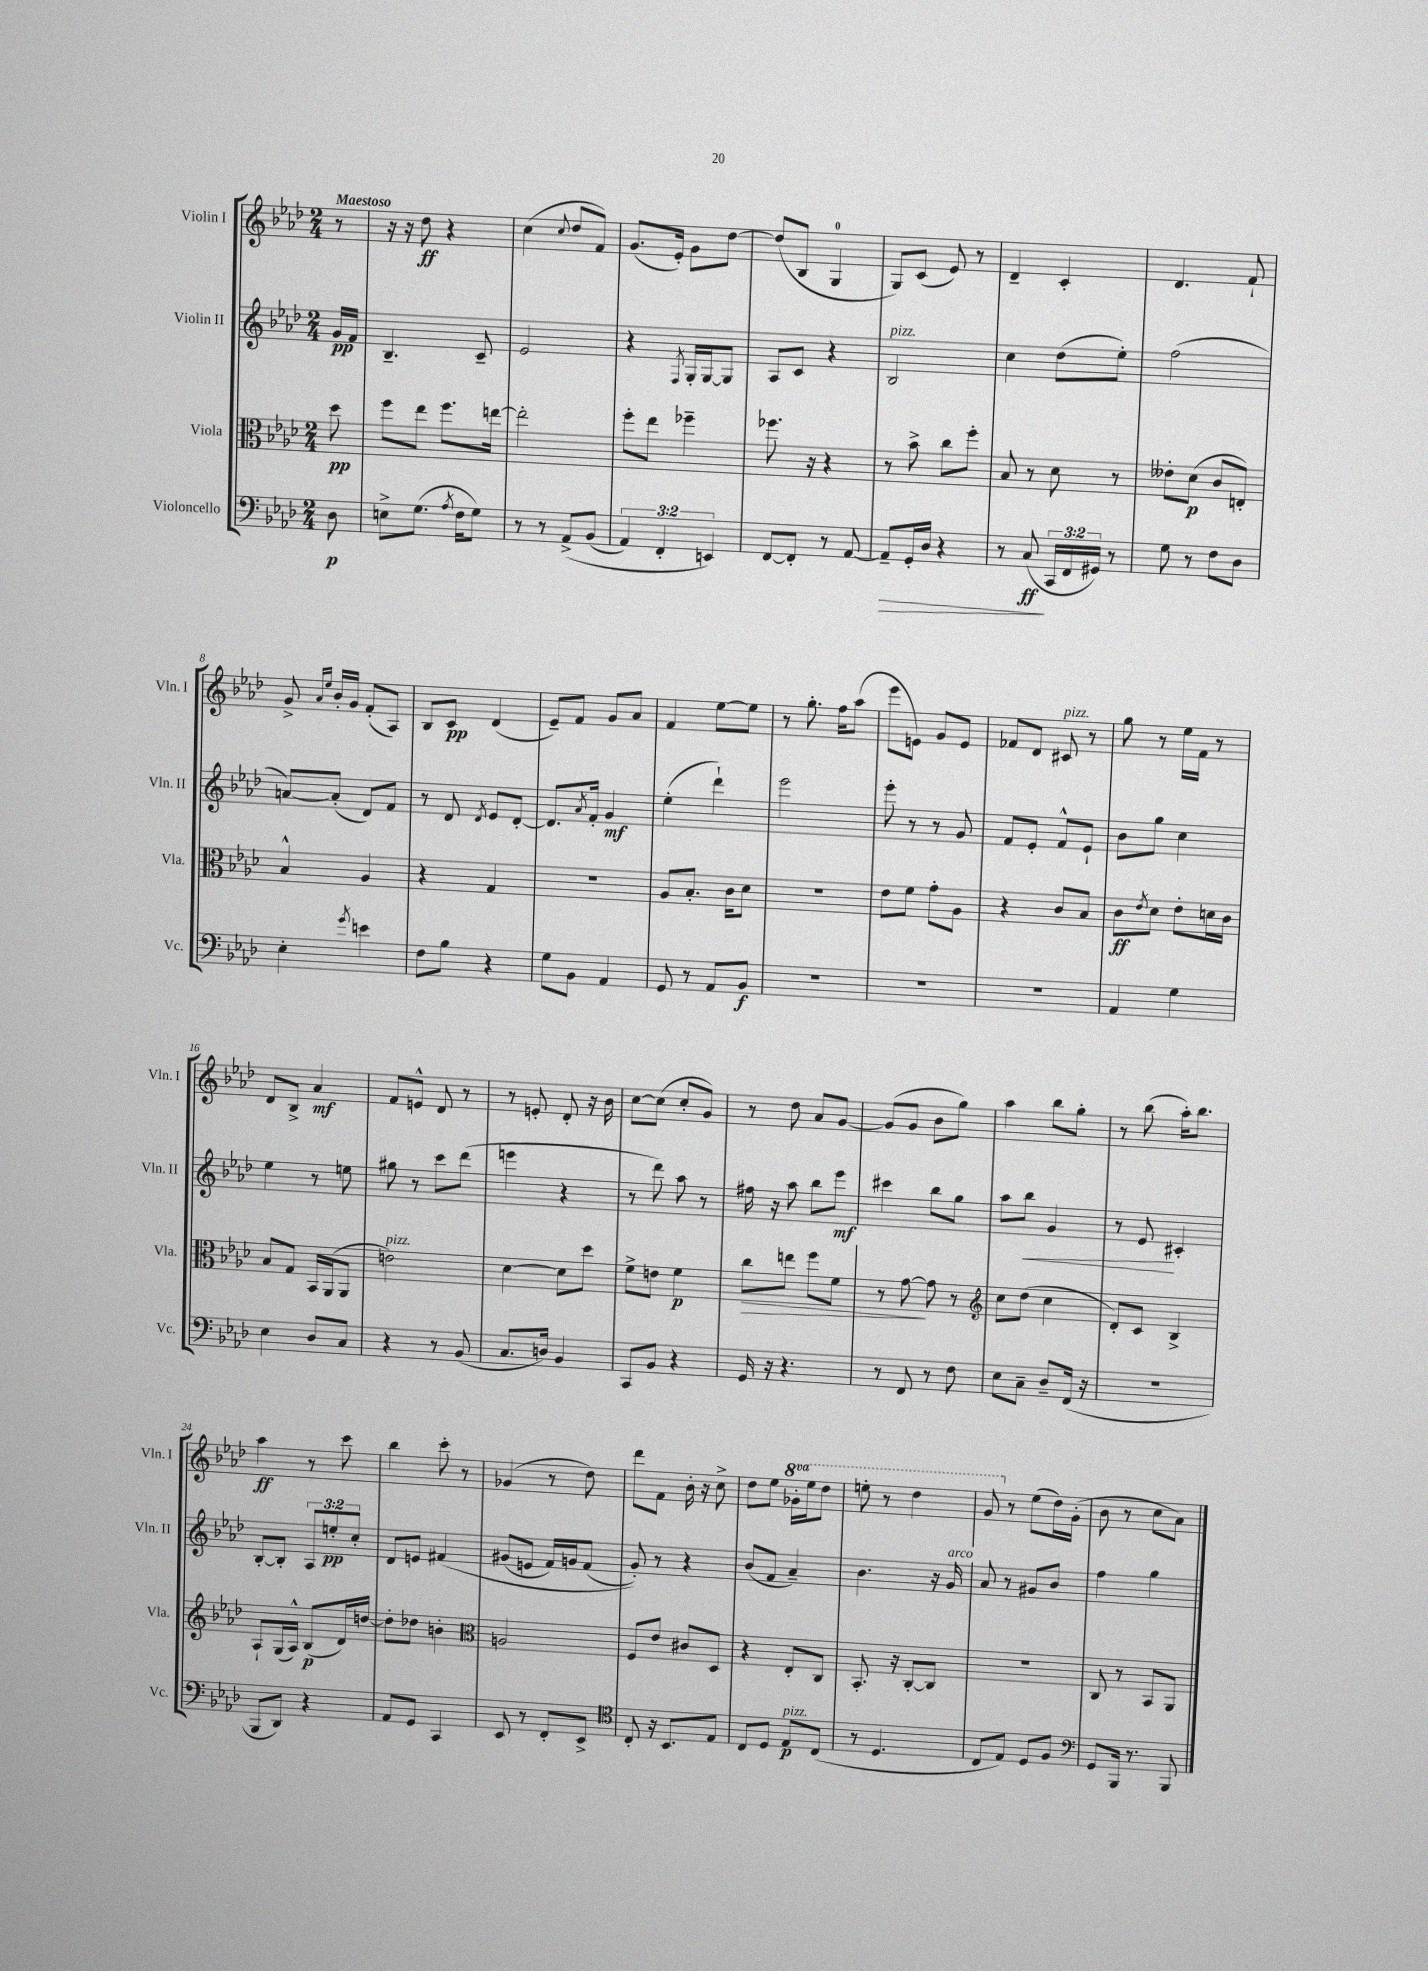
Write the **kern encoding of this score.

**kern	**kern	**kern	**kern
*staff4	*staff3	*staff2	*staff1
*clefF4	*clefC3	*clefG2	*clefG2
*k[b-e-a-d-]	*k[b-e-a-d-]	*k[b-e-a-d-]	*k[b-e-a-d-]
*M2/4	*M2/4	*M2/4	*M2/4
8D-	8dd-	16g	8r
.	.	16f	.
=	=	=	=
8E^	8ff	4.B-~	16r
.	.	.	16r
(8.G	8ee-	.	8dd-
.	8.ff	.	4r
8qA-	.	.	.
16F	.	.	.
8G)	.	8c~	.
.	[16ee	.	.
=	=	=	=
8r	2ee']	2e-	(4cc
8r	.	.	.
.	.	.	8qqcc
&(8AA-^	.	.	8dd-
(8BB-	.	.	8f)
=	=	=	=
6AA-)	8ff'	4r	(8.g
.	8ee-	.	.
6FF'	.	.	.
.	.	.	16e-')
.	.	8qF	.
.	4ff-~	16G'	8g
.	.	[16G	.
6EE&)	.	.	.
.	.	8G]	[8dd-
=	=	=	=
[8FF	8.ff-	8A-	(8dd-]
8FF']	.	8c	8B-
.	16r	.	.
8r	4r	4r	4G
[8AA-	.	.	.
=	=	=	=
8AA-~]	8r	2B-	8G)
16GG'	8b-^	.	(8c
16D-	.	.	.
4r	8cc	.	8e-)
.	8ff'	.	8r
=	=	=	=
8r	8B-	4cc	4d-~
(8C	8r	.	.
24CC	8d-	(8dd-	4c'
24FF	.	.	.
24GG#)	.	.	.
8r	8r	8ee-')	.
=	=	=	=
8G	8e--'	(2ff	4.d-
8r	(8d-	.	.
8F	8c	.	.
8D-	8E')	.	8f`
=	=	=	=
4E-'	4B-^^	[8a)	8g^
.	.	.	16qqa-
.	.	.	16qqee-
.	.	(8a']	16b-'
.	.	.	16g
8qg	.	.	.
4e	4A-	8d-)	(8f'
.	.	8f	8A-)
=	=	=	=
8F	4r	8r	8B-
8B-	.	8d-	8c
.	.	8qd-	.
4r	4G	8e-	(4d-
.	.	[8d-'	.
=	=	=	=
8G	2r	8.d-]	8e-~)
8BB-	.	.	8f
.	.	8qa-	.
.	.	16f'	.
4AA-	.	4g	8g
.	.	.	8a-
=	=	=	=
8GG	8A-	(4ee-'	4f
8r	8.B-'	.	.
8AA-	.	4ddd-`)	[8ee-
.	16c	.	.
8BB-	8d-	.	8ee-]
=	=	=	=
2r	2r	2eee-	8r
.	.	.	8.gg'
.	.	.	16ff
.	.	.	(8aa-
=	=	=	=
2r	8e-	8eee-'	8eee-
.	8f	8r	8e)
.	8g'	8r	8g
.	8A-	8g	8e
=	=	=	=
2r	4r	8f	8f-
.	.	8e-'	8d-
.	8c	8f^^	8c#
.	8B-	8e-`	8r
=	=	=	=
4AA-	8c	8b-	8gg
.	8qe-	.	.
.	8d-	8gg	8r
4G	8e-'	4cc	16ee-
.	.	.	16f
.	16d	.	8r
.	16c	.	.
=	=	=	=
4E-	8B-	4ee-	8d-
.	8G	.	8B-^
8D-	16BB-	8r	4a-
.	(16AA-	.	.
8C	8AA-	8ee	.
=	=	=	=
4r	2e)	8gg#	8f
.	.	8r	8e^^
8r	.	8ccc	8d-
(8BB-	.	(8ddd-	8r
=	=	=	=
8.C	[4d-	4eee	8r
.	.	.	8e'
16D)	.	.	.
4BB-	8d-]	4r	8d-'
.	8dd-	.	16r
.	.	.	16b-
=	=	=	=
8CC	8f^	8r	[8cc
8BB-	8e	8ddd-)	(8cc]
4r	4f	8aa-	8cc'
.	.	8r	8g)
=	=	=	=
16GG	8cc	16ff#	8r
16r	.	16r	.
4.r	8ee	8aa-	8dd-
.	8ff	8bb-	8a-
.	8f	8eee-	[8g
=	=	=	=
8r	8r	4ccc#	(8g]
8FF	[8g	.	8g
8r	8g]	8bb-	8b-
8F	8r	8gg	8gg)
=	=	=	=
*	*clefG2	*	*
8E-	8cc	8aa-	4aa-
8C~	(8dd-	8bb-	.
8D-~	4cc	4g	8bb-
(16FF	.	.	8gg'
16r	.	.	.
=	=	=	=
2r	8d-')	8r	8r
.	8c	8e-	(8bb-
.	4B-^	4c#'	16aa-')
.	.	.	8.bb-
=	=	=	=
8BBB-	8A-`	[8B-'	4aa-
8DD-)	(16G	8B-']	.
.	16A-^^)	.	.
4r	(8B-	12A-	8r
.	.	12ee'	.
.	16d-)	.	8ccc
.	.	12cc'	.
.	[16dd	.	.
=	=	=	=
8AA-	8dd']	8d-	4bb-
8GG	8dd-	8e	.
4CC	4b'	&(4f#	8ccc'
.	.	.	8r
=	=	=	=
*	*clefC3	*	*
8EE-	2A	(8g#	(4g-
8r	.	8e	.
8FF'	.	16f)	8r
.	.	16g	.
8EE-^	.	(8f	8dd-)
=	=	=	=
*clefC4	*	*	*
8C'	8F	8g')&)	8ddd-
16r	8e-	8r	8f
8.BB-	.	.	.
.	8c#	4r	16b-'
.	.	.	16r
8E-	8D-	.	8cc^
=	=	=	=
8C	4r	(8b-	8dd-
8D-	.	8f	8ee-
8E-	8E-'	4a-~)	16gg-'
.	.	.	16eee-
(8C	8C	.	8ddd-
=	=	=	=
8r	8.BB-'	4.b-	8eee'
4.D-	.	.	8r
.	16r	.	.
.	[8C'	.	4ddd-
.	8C]	16r	.
.	.	16g	.
=	=	=	=
8C	2r	8a-	8gg
8E-)	.	8r	8r
8D-	.	8g#	(8ee-
8F	.	8b-	16dd-)
.	.	.	(16g'
=	=	=	=
*clefF4	*	*	*
8GG	8C	4ff	8b-
16BBB-	8r	.	8r
8.r	.	.	.
.	8BB-	4gg	8cc
8BBB-	8AA-	.	8a-)
==	==	==	==
*-	*-	*-	*-
